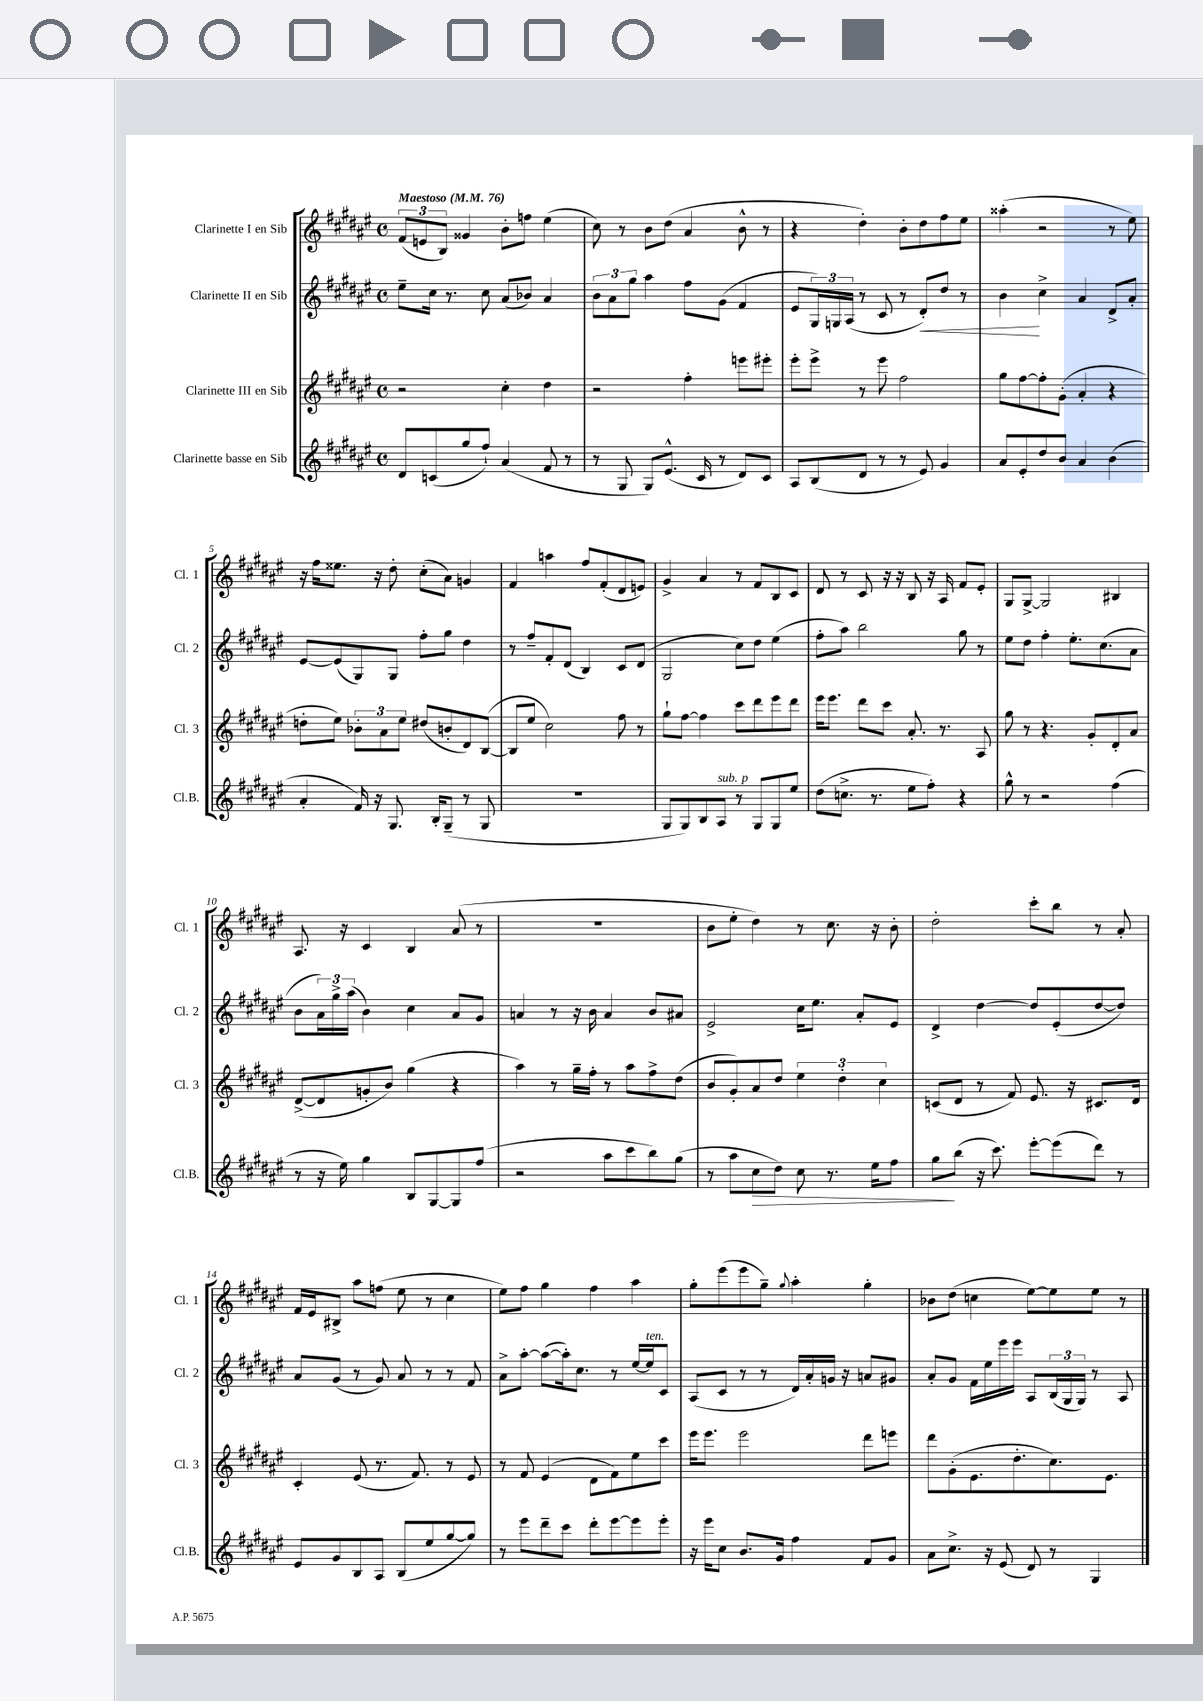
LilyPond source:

<<
\new StaffGroup <<
\new Staff = "s0" \with { instrumentName = "Clarinette I en Sib" shortInstrumentName = "Cl. 1" } {
    \clef treble \key fis \major \defaultTimeSignature \time 4/4 \tempo "Maestoso" 4 = 76
    \tuplet 3/2 { fis'8( e'8 b8) } gisis'4 b'8-. f''8 eis''4( |
    cis''8) r8 b'8 dis''8( ais'4 b'8-^ r8 |
    r4 dis''4-.) b'8-. dis''8 fis''8 eis''8 |
    aisis''4-.( r2 r8 eis''8) |
    r16 fis''16 eisis''8. r16 dis''8-. cis''8-.( ais'8) g'4 |
    fis'4 a''4 fis''8 fis'8-.( dis'8 e'8) |
    gis'4-> ais'4 r8 fis'8 b8 cis'8 |
    dis'8 r8 cis'8 r16 r16 b8 r16 ais16 fis'8 eis'8-. |
    gis8 gis8~-> gis2 bis4 |
    ais8. r16 cis'4 b4 ais'8( r8 |
    R1 |
    b'8 eis''8-. dis''4) r8 cis''8. r16 b'8-. |
    dis''2-. cis'''8-. b''8 r8 ais'8-. |
    fis'16 eis'16 bis8-> ais''8 f''8( eis''8 r8 cis''4 |
    eis''8) fis''8 gis''4 fis''4 ais''4 |
    gis''8-. eis'''8( eis'''8 gis''8--) \appoggiatura { gis''8 } ais''4-. gis''4-. |
    bes'8 dis''8( c''4 eis''8~) eis''8 eis''8 r8 \bar "|." |
}
\new Staff = "s1" \with { instrumentName = "Clarinette II en Sib" shortInstrumentName = "Cl. 2" } {
    \clef treble \key fis \major \defaultTimeSignature \time 4/4
    eis''8-- cis''16 r8. cis''8 ais'8( bes'8) ais'4 |
    \tuplet 3/2 { b'8 ais'8 gis''8 } ais''4 fis''8 gis'8( fis'4 |
    eis'8 \tuplet 3/2 { gis16) g16 ais16( } r8 cis'8 r8 dis'8-.\<) dis''8 r8 |
    b'4\! cis''4-> ais'4 dis'8-> ais'8-. |
    eis'8~ eis'8( gis8) gis8 fis''8-. gis''8 dis''4 |
    r8 fis''8-- fis'8-. dis'8( b4) cis'8 dis'8( |
    gis2 cis''8) dis''8 eis''4( |
    fis''8-. ais''8) b''2 gis''8 r8 |
    eis''8 dis''8 fis''4-. eis''8.-. cis''8.( ais'8 |
    b'8 \tuplet 3/2 { ais'16) gis''16-> ais''16( } b'4) cis''4 ais'8 gis'8 |
    a'4 r8 r16 b'16 a'4 b'8 ais'8 |
    eis'2-> cis''16 eis''8. ais'8-. eis'8 |
    dis'4-> dis''4~ dis''8 eis'8-.( dis''8~ dis''8) |
    ais'8 gis'8( r8 gis'8) ais'8 r8 r8 fis'8 |
    ais'8-> ais''8~-. ais''8~( ais''16-.) cis''8. r8 eis''16~ eis''16^\markup { \italic "ten." } cis'8 |
    ais8( cis'8 r8 r8 dis'16) ais'16-. g'16 r16 a'8 gis'8 |
    ais'8-. gis'8 fis'16 eis''16 eis'''16 eis'''16 ais8 \tuplet 3/2 { b16( gis16 gis16) } r8 ais8 \bar "|." |
}
\new Staff = "s2" \with { instrumentName = "Clarinette III en Sib" shortInstrumentName = "Cl. 3" } {
    \clef treble \key fis \major \defaultTimeSignature \time 4/4
    r2 cis''4-. dis''4 |
    r2 fis''4-. e'''8 eis'''8-. |
    eis'''8-. eis'''8-> r8 eis'''8 fis''2 |
    gis''8 fis''8~ fis''8-. gis'8-.( ais'4-. r4 |
    d''8-. eis''8) \tuplet 3/2 { bes'8-. ais'8 eis''8 } dis''8( b'8-. dis'8) b8~( |
    b8 eis''8 cis''2) fis''8 r8 |
    gis''8-! fis''8~ fis''4 cis'''8 dis'''8 eis'''8 dis'''8 |
    eis'''16 eis'''8. dis'''8 cis'''8 ais'8.-. r8. ais8 |
    gis''8 r8 r4. gis'8-. dis'8-. ais'8 |
    dis'8~->( dis'8 g'8-. b'8) gis''4( r4 |
    ais''4) r8 gis''16-- fis''16-. r8 ais''8 fis''8-> dis''8( |
    b'8 gis'8-.) ais'8 dis''8 \tuplet 3/2 { eis''4 dis''4-. cis''4 } |
    c'8( dis'8 r8 fis'8) eis'8. r16 cis'8. dis'16 |
    cis'4-. eis'8( r8. fis'8.) r8 eis'8 |
    r8 fis'8 eis'4( dis'8 fis'8) eis''8 cis'''8 |
    eis'''16 eis'''8. eis'''2 dis'''8 e'''8 |
    dis'''8 gis'8-.( eis'8. dis''8.-. cis''8.) eis'8. \bar "|." |
}
\new Staff = "s3" \with { instrumentName = "Clarinette basse en Sib" shortInstrumentName = "Cl.B." } {
    \clef treble \key fis \major \defaultTimeSignature \time 4/4
    dis'8 c'8( gis''8 fis''8-!) ais'4( fis'8 r8 |
    r8 gis8 gis8) eis'8.-^( cis'16 r8 dis'8) cis'8 |
    ais8 b8( dis'8 r8 r8 eis'8) gis'4 |
    ais'8 eis'8-. dis''8 b'8 ais'4 b'4( |
    ais'4-. fis'16) r16 gis8. b16-. gis8--( r8 gis8 |
    R1 |
    gis8 gis8) b8 ais8^\markup { \italic "sub. p" } r8 gis8 gis8 eis''8 |
    dis''8( c''8.-> r8. eis''8 fis''8-.) r4 |
    gis''8-^ r8 r2 fis''4( |
    r8 r16 eis''16) gis''4 b8 gis8~ gis8 fis''8( |
    r2 ais''8 cis'''8 b''8) gis''8( |
    r8 ais''8 cis''8\> dis''8) cis''8 r8. eis''16 fis''8 |
    gis''8\! b''8( r16 cis'''8.) eis'''8~-. eis'''8( dis'''8) r8 |
    eis'8 gis'8 b8 ais8 b8( eis''8 gis''8~ gis''8) |
    r8 eis'''8 dis'''8-- cis'''8 dis'''8-. eis'''8~ eis'''8 eis'''8-. |
    r16 eis'''16 cis''8 b'8. gis'16 fis''4 fis'8 gis'8 |
    ais'8 cis''8.-> r16 eis'8( dis'8) r8 gis4 \bar "|." |
}
>>
>>
